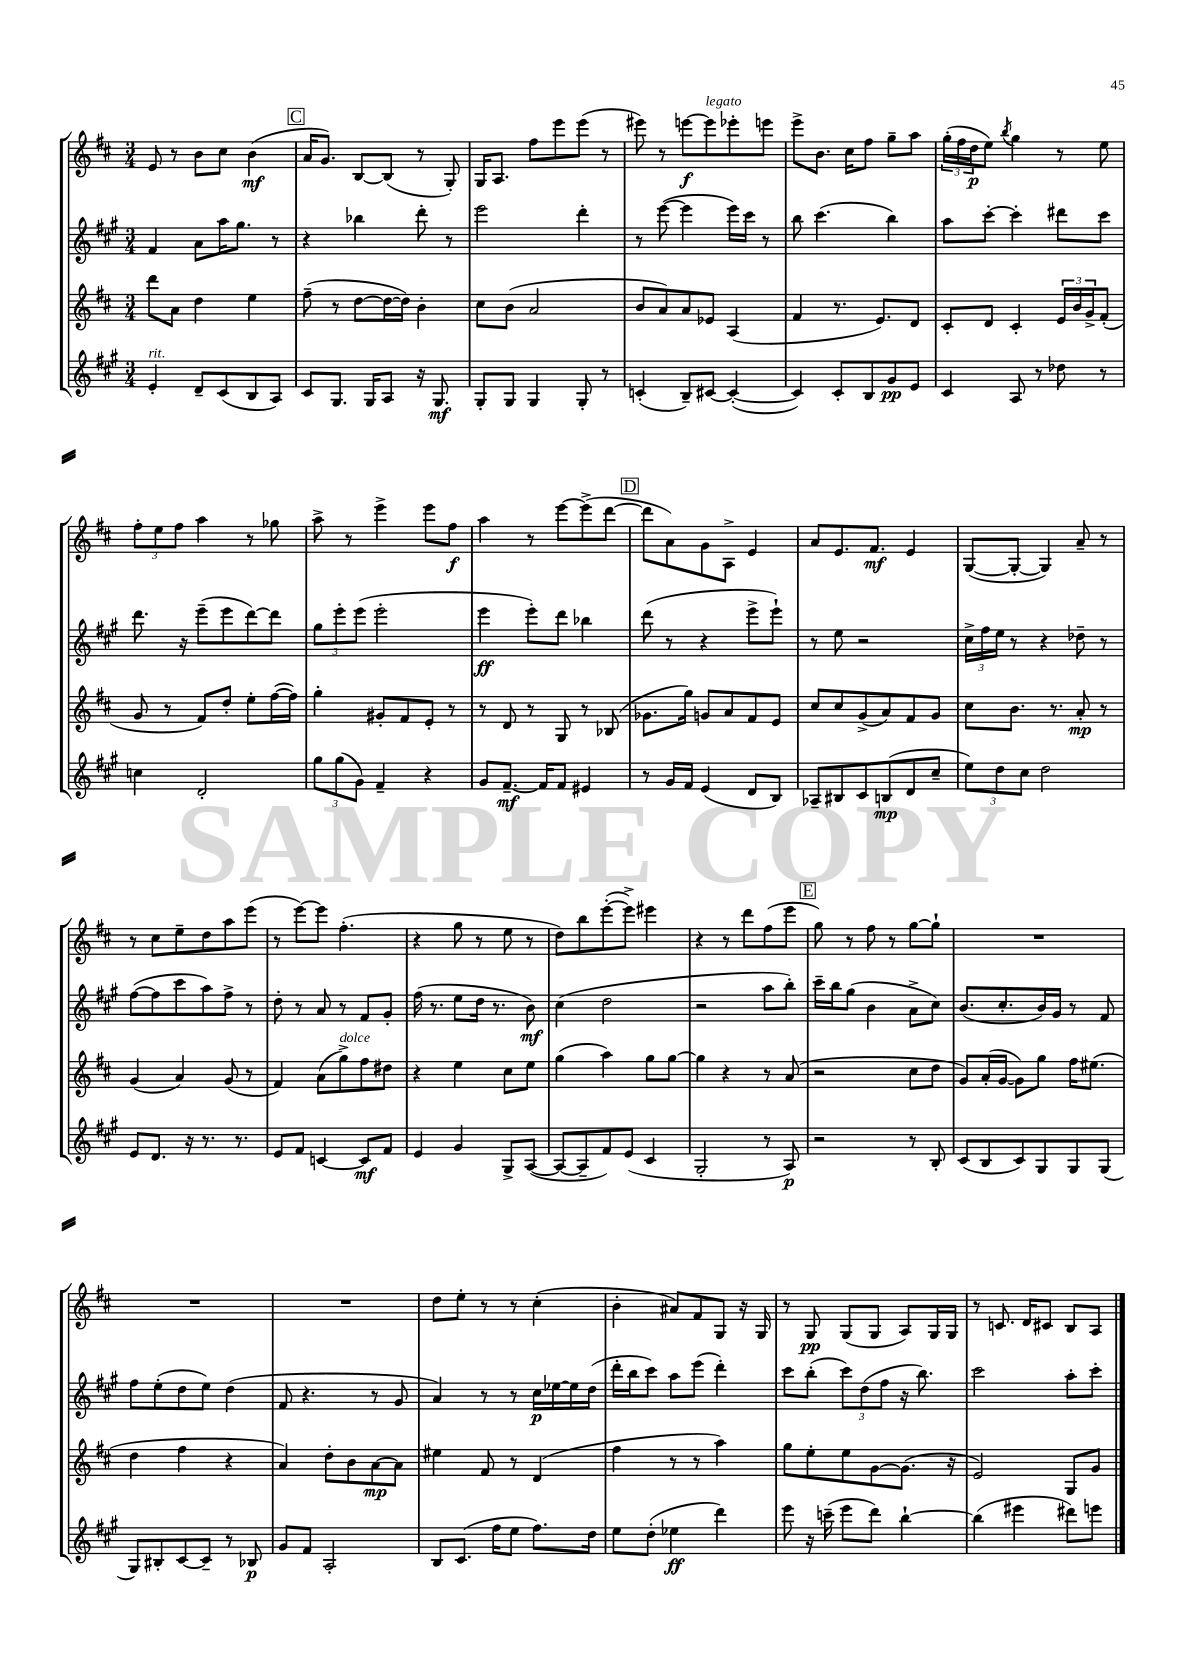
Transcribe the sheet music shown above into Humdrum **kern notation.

**kern	**dynam	**kern	**dynam	**kern	**dynam	**kern	**dynam
*part4	*part4	*part3	*part3	*part2	*part2	*part1	*part1
*staff4	*staff4	*staff3	*staff3	*staff2	*staff2	*staff1	*staff1
*clefG2	*	*clefG2	*	*clefG2	*	*clefG2	*
*k[f#c#g#]	*	*k[f#c#]	*	*k[f#c#g#]	*	*k[f#c#]	*
*M3/4	*	*M3/4	*	*M3/4	*	*M3/4	*
=53	=53	=53	=53	=53	=53	=53	=53
!LO:TX:a:i:t=rit.	!	!	!	!	!	!	!
4e'/	.	8ddd\L	.	4f#/	.	8e/	.
.	.	8a\J	.	.	.	8r	.
8d~/L	.	4dd\	.	8a\L	.	8b\L	.
(8c#/	.	.	.	16aa\K	.	8cc#\J	.
.	.	.	.	8.gg#\J	.	.	.
8B/	.	4ee\	.	.	.	(4b\	mf
8A/J)	.	.	.	8r	.	.	.
!!LO:REH:place=s1:t=C
=54	=54	=54	=54	=54	=54	=54	=54
8c#/L	.	(8ff#~\	.	4r	.	16a/KL	.
.	.	.	.	.	.	8.g/J)	.
8.G#/J	.	8r	.	.	.	.	.
.	.	[8dd\L	.	4bb-X\	.	[8B/L	.
16G#/KL	.	.	.	.	.	.	.
8A/J	.	16dd\L_	.	.	.	(8B/J]	.
.	.	16dd\JJ])	.	.	.	.	.
16r	.	4b'\	.	8ddd'\	.	8r	.
8.G#/	mf	.	.	.	.	.	.
.	.	.	.	8r	.	8G'/)	.
=55	=55	=55	=55	=55	=55	=55	=55
8G#'/L	.	8cc#\L	.	2eee\	.	16G/KL	.
.	.	.	.	.	.	8.A/J	.
8G#/J	.	(8b\J	.	.	.	.	.
4G#/	.	2a/	.	.	.	8ff#\L	.
.	.	.	.	.	.	8eee\	.
8G#'/	.	.	.	4ddd'\	.	(8eee\J	.
8r	.	.	.	.	.	8r	.
=56	=56	=56	=56	=56	=56	=56	=56
(4cn'/	.	8b/L	.	8r	.	8eee#X\)	.
.	.	8a/)	.	([8eee\	.	8r	.
8B~/L)	.	8a/	.	4eee\]	.	[8eeen\L	f
!	!	!	!	!	!	!LO:TX:a:i:t=legato	!
[8c#X/J	.	8e-X/J	.	.	.	8eee\]	.
(4c#'/_	.	(4A/	.	16eee\LL)	.	8eee-X'\	.
.	.	.	.	16ccc#\JJ	.	.	.
.	.	.	.	8r	.	8eeen\J	.
=57	=57	=57	=57	=57	=57	=57	=57
4c#/])	.	4f#/	.	8bb\	.	8eee^\L	.
.	.	.	.	(4.ccc#\	.	8.b\J	.
8c#'/L	.	8.r	.	.	.	.	.
.	.	.	.	.	.	16cc#\KL	.
8B/	.	.	.	.	.	8ff#\J	.
.	.	8.e/L)	.	.	.	.	.
8g#/	pp	.	.	4bb\)	.	8gg~\L	.
8e/J	.	8d/J	.	.	.	8aa\J	.
=58	=58	=58	=58	=58	=58	=58	=58
4c#/	.	8c#'/L	.	8aa\L	.	(24gg'\LL	.
.	.	.	.	.	.	24ff#\	.
.	.	.	.	.	.	24dd\J	p
.	.	8d/J	.	[8ccc#'\J	.	8ee\J)	.
.	.	.	.	.	.	8qbb/	.
8A/	.	4c#'/	.	4ccc#'\]	.	4gg\	.
8r	.	.	.	.	.	.	.
8dd-X\	.	24e/LL	.	8ddd#X\L	.	8r	.
.	.	24b/	.	.	.	.	.
.	.	24g^/J	.	.	.	.	.
8r	.	(8f#'/J	.	8ccc#\J	.	8ee\	.
!!LO:LB:g=z
=59	=59	=59	=59	=59	=59	=59	=59
4ccn\	.	8g/	.	8.ddd\	.	12ff#'\L	.
.	.	.	.	.	.	12ee\	.
.	.	8r	.	.	.	.	.
.	.	.	.	.	.	12ff#\J	.
.	.	.	.	16r	.	.	.
2d'/	.	8f#/L)	.	(8eee~\L	.	4aa\	.
.	.	8dd'/J	.	8eee\	.	.	.
.	.	8ee'\L	.	[8ddd\)	.	8r	.
.	.	([16ff#\L	.	8ddd\J]	.	8gg-X\	.
.	.	16ff#\JJ])	.	.	.	.	.
=60	=60	=60	=60	=60	=60	=60	=60
12gg#\L	.	4gg'\	.	12gg#\L	.	8aa^\	.
(12gg#\	.	.	.	12eee'\	.	.	.
.	.	.	.	.	.	8r	.
12g#\J)	.	.	.	(12eee\J	.	.	.
4f#~/	.	8g#X'/L	.	2eee'\	.	4eee^\	.
.	.	8f#/	.	.	.	.	.
4r	.	8e'/J	.	.	.	8eee\L	.
.	.	8r	.	.	.	8ff#\J	f
=61	=61	=61	=61	=61	=61	=61	=61
8g#/L	.	8r	.	4eee\	ff	4aa\	.
[8.f#~/J	mf	8d/	.	.	.	.	.
.	.	8r	.	8eee'\L)	.	8r	.
16f#/KL]	.	.	.	.	.	.	.
8f#/J	.	8G/	.	8ddd\J	.	[8eee\L	.
4e#X/	.	8r	.	4bb-X\	.	(8eee^\]	.
.	.	(8B-X/	.	.	.	[8ddd\J	.
!!LO:REH:place=s1:t=D
=62	=62	=62	=62	=62	=62	=62	=62
8r	.	8.g-X\L	.	(8ddd\	.	8ddd\L]	.
16g#/LL	.	.	.	8r	.	8a\)	.
16f#/JJ	.	16gg\Jk)	.	.	.	.	.
(4e/	.	8gn/L	.	4r	.	8g\	.
.	.	8a/	.	.	.	8A^\J	.
8d/L	.	8f#/	.	8eee^\L	.	4e/	.
8B/J)	.	8e/J	.	8eee`\J)	.	.	.
=63	=63	=63	=63	=63	=63	=63	=63
8A-X~/L	.	8cc#/L	.	8r	.	8a/L	.
8B#X/	.	8cc#/	.	8ee\	.	8.e/	.
8c#/	.	(8g^/	.	2r	.	.	.
.	.	.	.	.	.	8.f#/J	mf
(8Bn/	mp	8a/)	.	.	.	.	.
8d/	.	8f#/	.	.	.	4e/	.
8cc#~/J	.	8g/J	.	.	.	.	.
=64	=64	=64	=64	=64	=64	=64	=64
12ee\L)	.	8cc#\L	.	24cc#^\LL	.	([8G/L	.
.	.	.	.	24ff#\	.	.	.
12dd\	.	.	.	24ee\JJ	.	.	.
.	.	8.b\J	.	8r	.	8G'/J_	.
12cc#\J	.	.	.	.	.	.	.
2dd\	.	.	.	4r	.	4G/])	.
.	.	8.r	.	.	.	.	.
.	.	8a'/	mp	8dd-X~\	.	8a~/	.
.	.	8r	.	8r	.	8r	.
!!LO:LB:g=z
=65	=65	=65	=65	=65	=65	=65	=65
8e/L	.	(4g/	.	([8ff#\L	.	8r	.
8.d/J	.	.	.	8ff#\]	.	8cc#\L	.
.	.	4a/)	.	8ccc#\	.	8ee~\	.
16r	.	.	.	.	.	.	.
8.r	.	.	.	8aa\)	.	8dd\	.
.	.	(8g/	.	8ff#^\J	.	8aa\	.
8.r	.	.	.	.	.	.	.
.	.	8r	.	8r	.	(8eee\J	.
=66	=66	=66	=66	=66	=66	=66	=66
8e/L	.	4f#/)	.	8dd'\	.	8r	.
8f#/J	.	.	.	8r	.	[8eee\L)	.
[4cn/	.	(8a\L	.	8a/	.	8eee\J]	.
!	!	!LO:TX:a:i:t=dolce	!	!	!	!	!
.	.	8gg^\)	.	8r	.	(4.ff#'\	.
8c/L]	mf	8ff#\	.	8f#/L	.	.	.
8f#/J	.	8dd#X\J	.	8g#'/J	.	.	.
=67	=67	=67	=67	=67	=67	=67	=67
4e/	.	4r	.	(16ff#\	.	4r	.
.	.	.	.	8.r	.	.	.
4g#/	.	4ee\	.	8ee\L	.	8gg\	.
.	.	.	.	16dd\Jk	.	8r	.
.	.	.	.	8.r	.	.	.
8G#^/L	.	8cc#\L	.	.	.	8ee\	.
([8A/J	.	8ee\J	.	8b\)	mf	8r	.
=68	=68	=68	=68	=68	=68	=68	=68
8A/L_	.	(4gg\	.	(4cc#\	.	8dd\L)	.
8A~/]	.	.	.	.	.	8bb\	.
8f#/)	.	4aa\)	.	2dd\	.	([8eee'\	.
(8e/J	.	.	.	.	.	8eee^\J])	.
4c#/	.	8gg\L	.	.	.	4eee#X\	.
.	.	[8gg\J	.	.	.	.	.
=69	=69	=69	=69	=69	=69	=69	=69
2G#'/	.	4gg\]	.	2r	.	4r	.
.	.	4r	.	.	.	8r	.
.	.	.	.	.	.	8ddd\L	.
8r	.	8r	.	8aa\L	.	(8ff#\	.
8A/)	p	(8a/	.	8bb'\J)	.	8eee\J	.
!!LO:REH:place=s1:t=E
=70	=70	=70	=70	=70	=70	=70	=70
2r	.	2r	.	16ccc#~\LL	.	8gg\)	.
.	.	.	.	16bb\J	.	.	.
.	.	.	.	(8gg#\J	.	8r	.
.	.	.	.	4b\	.	8ff#\	.
.	.	.	.	.	.	8r	.
8r	.	8cc#\L	.	8a^\L	.	[8gg\L	.
8B'/	.	8dd\J	.	8cc#\J)	.	8gg`\J]	.
=71	=71	=71	=71	=71	=71	=71	=71
(8c#/L	.	8g/L)	.	(8.b/L	.	2.r	.
8B/	.	(16a'/L	.	.	.	.	.
.	.	[16g/JJ	.	8.cc#'/	.	.	.
8c#/)	.	8g\L])	.	.	.	.	.
8G#/	.	8gg\J	.	16b/L)	.	.	.
.	.	.	.	16g#/JJ	.	.	.
8G#/	.	16ff#\KL	.	8r	.	.	.
.	.	(8.ee#X\J	.	.	.	.	.
(8G#/J	.	.	.	8f#/	.	.	.
!!LO:LB:g=z
=72	=72	=72	=72	=72	=72	=72	=72
8G#/L)	.	4dd\	.	8ff#\L	.	2.r	.
8B#X'/	.	.	.	(8ee'\	.	.	.
[8c#/	.	4ff#\	.	8dd\	.	.	.
8c#~/J]	.	.	.	8ee\J)	.	.	.
8r	.	4r	.	(4dd\	.	.	.
8B-X/	p	.	.	.	.	.	.
=73	=73	=73	=73	=73	=73	=73	=73
8g#/L	.	4a/)	.	8f#/	.	2.r	.
8f#/J	.	.	.	4.r	.	.	.
2A'/	.	8dd'\L	.	.	.	.	.
.	.	8b\	.	.	.	.	.
.	.	[8a\	mp	8r	.	.	.
.	.	8a\J]	.	8g#/	.	.	.
=74	=74	=74	=74	=74	=74	=74	=74
8B/L	.	4ee#X\	.	4a/)	.	8dd\L	.
(8.c#/J	.	.	.	.	.	8ee'\J	.
.	.	8f#/	.	8r	.	8r	.
16ff#\KL	.	.	.	.	.	.	.
8ee\J	.	8r	.	8r	.	8r	.
8.ff#\L)	.	(4d/	.	16cc#\LL	p	(4cc#'\	.
.	.	.	.	[16ee-X\	.	.	.
.	.	.	.	16ee-\]	.	.	.
16dd\Jk	.	.	.	(16dd\JJ	.	.	.
=75	=75	=75	=75	=75	=75	=75	=75
8ee\L	.	4ff#\	.	16ddd'\LL	.	4b'\	.
.	.	.	.	16bb\J	.	.	.
(8dd'\J	.	.	.	8ccc#\J)	.	.	.
4ee-X\	ff	8r	.	8aa\L	.	8a#X/L)	.
.	.	8r	.	(8eee\J	.	8f#/	.
4ddd\)	.	4aa\)	.	4ddd'\)	.	8G/J	.
.	.	.	.	.	.	16r	.
.	.	.	.	.	.	16G/	.
=76	=76	=76	=76	=76	=76	=76	=76
8eee\	.	8gg\L	.	8ccc#\L	.	8r	.
16r	.	8ee'\	.	(8bb'\J	.	8G/	pp
(16cccn~\	.	.	.	.	.	.	.
8eee\L	.	8ee\	.	12ccc#\L)	.	(8G/L	.
.	.	.	.	(12dd\	.	.	.
8ddd\J)	.	[8g\	.	.	.	8G/J	.
.	.	.	.	12ff#\J	.	.	.
[4bb`\	.	(8.g\J]	.	16r	.	8A/L)	.
.	.	.	.	8.bb\)	.	.	.
.	.	.	.	.	.	16G/L	.
.	.	16r	.	.	.	16G/JJ	.
=77	=77	=77	=77	=77	=77	=77	=77
(4bb\]	.	2e/)	.	2ccc#\	.	8r	.
.	.	.	.	.	.	8.cn/	.
4eee#X\	.	.	.	.	.	.	.
.	.	.	.	.	.	16d/KL	.
.	.	.	.	.	.	8c#X/J	.
8ddd#X\L)	.	8G/L	.	8aa'\L	.	8B/L	.
8eeen\J	.	8g/J	.	8ccc#'\J	.	8A/J	.
==	==	==	==	==	==	==	==
*-	*-	*-	*-	*-	*-	*-	*-
